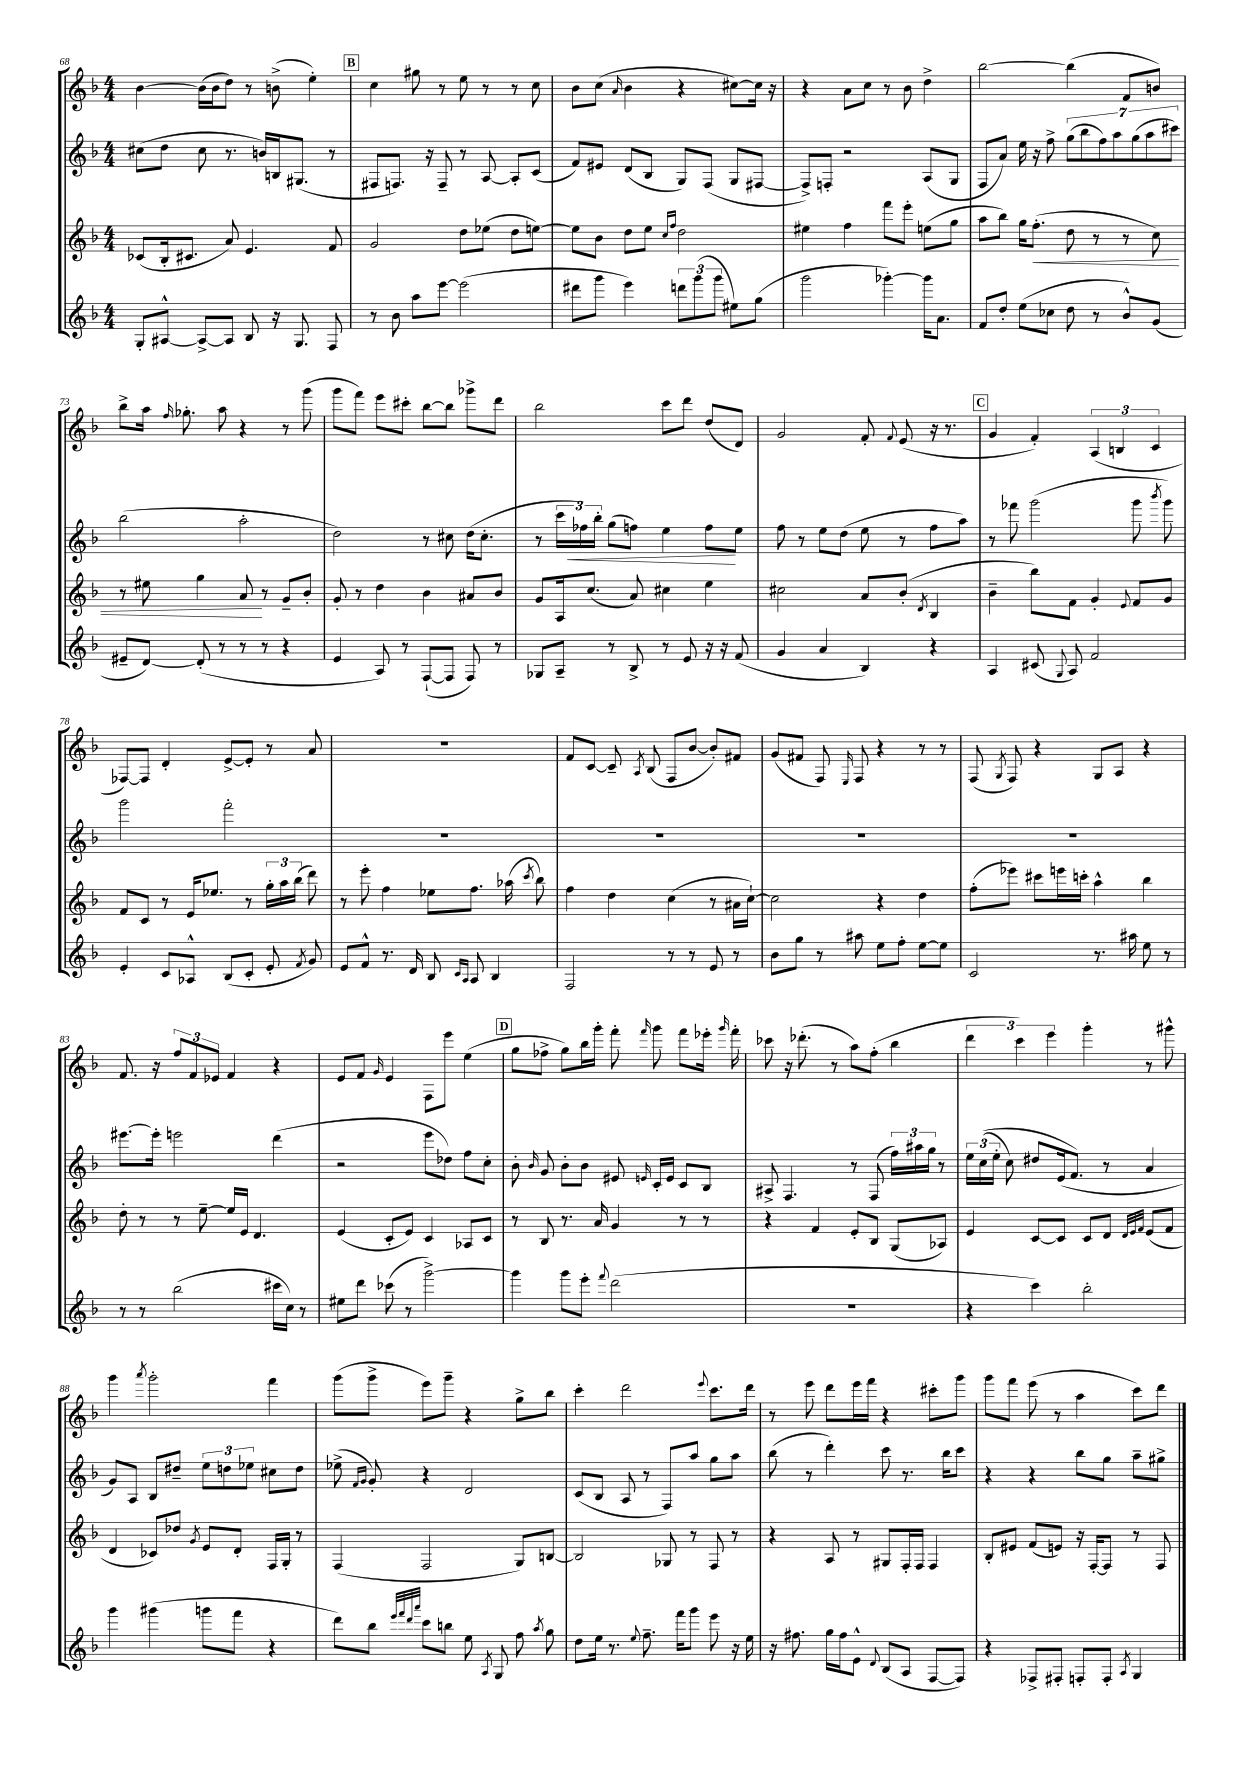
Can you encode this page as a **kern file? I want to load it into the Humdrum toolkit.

**kern	**kern	**dynam	**kern	**dynam	**kern
*part4	*part3	*part3	*part2	*part2	*part1
*staff4	*staff3	*staff3	*staff2	*staff2	*staff1
*clefG2	*clefG2	*	*clefG2	*	*clefG2
*k[b-]	*k[b-]	*	*k[b-]	*	*k[b-]
*M4/4	*M4/4	*	*M4/4	*	*M4/4
=68	=68	=68	=68	=68	=68
8G'/L	(8c-X/L	.	(8cc#X\L	.	[4b-\
[8A#X^^/J	16B-'/k	.	8dd\J	.	.
.	8.c#X/J	.	.	.	.
8A#^/L_	.	.	8cc#\	.	(16b-\LL]
.	.	.	.	.	16b-\J
8A#/J]	8a/)	.	8.r	.	8dd\J)
8B-/	4.e/	.	.	.	8r
.	.	.	16bn/LL)	.	.
16r	.	.	16Bn/J	.	(8bn^\
8.G/	.	.	(8.G#X/J	.	.
.	.	.	.	.	4ee'\)
8F/	8f/	.	8r	.	.
!!LO:REH:place=s1:t=B
=69	=69	=69	=69	=69	=69
8r	2g/	.	8F#X/L	.	4cc\
8b-\	.	.	8.Fn/J)	.	.
8aa\L	.	.	.	.	8gg#X\
.	.	.	16r	.	.
[8eee\J	.	.	8F~/	.	8r
(2eee\]	8dd\L	.	8r	.	8ee\
.	(8ee-X\J	.	[8A/	.	8r
.	8dd\L	.	8A'/L]	.	8r
.	[8een\J)	.	(8c/J	.	8cc\
=70	=70	=70	=70	=70	=70
8ddd#X\L	8ee\L]	.	8f/L)	.	8b-\L
8ggg\J	8b-\J	.	8e#X/J	.	(8cc\J
.	.	.	.	.	16qqa/
4eee\)	8dd\L	.	(8d/L	.	4b-\
.	8ee\J	.	8B-/J	.	.
.	16qqcc/LL	.	.	.	.
.	16qqff/JJ	.	.	.	.
12dddn\L	2dd\	.	8G/L)	.	4r
(12ggg\	.	.	.	.	.
.	.	.	(8F/J	.	.
12ggg\J	.	.	.	.	.
8ee#X\L)	.	.	8G/L	.	[8cc#X\L)
(8gg\J	.	.	[8F#X/J	.	16cc#\Jk]
.	.	.	.	.	16r
=71	=71	=71	=71	=71	=71
2ggg\	4ee#X\	.	8F#^/L])	.	4r
.	.	.	8Fn'/J	.	.
.	4ff\	.	2r	.	8a\L
.	.	.	.	.	8cc\J
[4ggg-X'\)	8fff\L	.	.	.	8r
.	8eee'\J	.	.	.	8b-\
16ggg-\KL]	(8een\L	.	(8A/L	.	4dd^\
8.a\J	.	.	.	.	.
.	8gg\J	.	8G/J	.	.
=72	=72	=72	=72	=72	=72
8f/L	8aa\L	.	8F/L	.	[2bb-\
8dd'/J	8bb-\J)	.	8a/J)	.	.
(8ee\L	16gg\KL	.	16ee\	.	.
!	!	!LO:HP:b	!	!	!
.	(8.ff'\J	<	16r	.	.
8cc-X\J	.	.	8ff^\	.	.
8dd\	8dd\	.	(14gg\L	.	(4bb-\]
.	.	.	14bb-\	.	.
8r	8r	.	.	.	.
.	.	.	14ff\)	.	.
.	.	.	14aa\	.	.
8b-^^/L)	8r	.	.	.	8f/L
.	.	.	(14gg\	.	.
.	.	.	14aa\	.	.
(8g/J	8cc\)	.	.	.	8bn/J)
.	.	.	14ccc#X\J)	.	.
!!LO:LB:g=z
=73	=73	=73	=73	=73	=73
8e#X~/L	8r	.	(2bb-\	.	8bb-^\L
[8d/J)	8ee#X\	.	.	.	16aa\Jk
.	.	.	.	.	16qqff/
.	.	.	.	.	8.gg-X'\
(8d'/]	4gg\	.	.	.	.
8r	.	.	.	.	8aa\
8r	8a/	.	2aa'\	.	4r
8r	8r	[	.	.	.
4r	8g~/L	.	.	.	8r
.	8b-'/J	.	.	.	(8ggg\
=74	=74	=74	=74	=74	=74
4e/	8g'/	.	2dd\)	.	8ggg\L
.	8r	.	.	.	8fff\J)
8A/)	4dd\	.	.	.	8eee\L
8r	.	.	.	.	8ccc#X'\J
([8F`/L	4b-\	.	8r	.	[8bb-\L
8F/J]	.	.	8cc#X\	.	8bb-\J]
8F/)	8a#X/L	.	(16dd\KL	.	8ggg-X^\L
.	.	.	8.cc#'\J	.	.
8r	8b-/J	.	.	.	8ddd\J
=75	=75	=75	=75	=75	=75
8G-X/L	8g/L	.	8r	.	2bb-\
8A~/J	16A/k	.	24ccc\LL	.	.
!	!	!	!	!LO:HP:b	!
.	.	.	24ff-X\)	<	.
.	(8.cc/J	.	.	.	.
.	.	.	24bb-'\JJ	.	.
8r	.	.	(8gg\L	.	.
8B-^/	8a/)	.	8ffn\J)	.	.
8r	4cc#X\	.	4ee\	.	8ccc\L
8e/	.	.	.	.	8ddd\J
16r	4ee\	.	8ff\L	.	(8dd/L
16r	.	.	.	.	.
(8f/	.	.	8ee\J	[	8d/J)
=76	=76	=76	=76	=76	=76
4g/	2cc#X\	.	8ff\	.	2g/
.	.	.	8r	.	.
4a/	.	.	8ee\L	.	.
.	.	.	(8dd\J	.	.
4B-/)	8a/L	.	8ee\	.	8f'/
.	.	.	.	.	8qqf/
.	(8b-'/J	.	8r	.	(8e/
.	8qd/	.	.	.	.
4r	4B-/	.	8ff\L	.	16r
.	.	.	.	.	8.r
.	.	.	8aa\J)	.	.
!!LO:REH:place=s1:t=C
=77	=77	=77	=77	=77	=77
4A/	4b-~\	.	8r	.	4g/
.	.	.	8fff-X\	.	.
(8c#X/	8bb-\L)	.	(2ggg\	.	4f'/)
8qqG/	.	.	.	.	.
8A/)	8f\J	.	.	.	.
2f/	4g'/	.	.	.	(6A/
.	.	.	.	.	6Bn/
.	8qqe/	.	.	.	.
.	8f/L	.	8ggg\	.	.
.	.	.	.	.	6c/
.	.	.	8qbbb-/	.	.
.	8g/J	.	8ggg\)	.	.
!!LO:LB:g=z
=78	=78	=78	=78	=78	=78
4e'/	8f/L	.	2ggg\	.	[8F-X/L)
.	8c/J	.	.	.	8F-/J]
8c/L	8r	.	.	.	4d'/
8A-X^^/J	16e/KL	.	.	.	.
.	8.ee-X/J	.	.	.	.
(8B-/L	.	.	2fff'\	.	[8e^/L
8c'/J	8r	.	.	.	8e'/J]
8e'/	24gg'\LL	.	.	.	8r
.	24aa\	.	.	.	.
.	(24bb-\JJ	.	.	.	.
8qf/	.	.	.	.	.
8g/)	8ddd\)	.	.	.	8a/
=79	=79	=79	=79	=79	=79
8e/L	8r	.	1r	.	1r
8f^^/J	8eee'\	.	.	.	.
8.r	4ff\	.	.	.	.
16d/	.	.	.	.	.
8B-/	8ee-X\L	.	.	.	.
16qqc/LL	.	.	.	.	.
16qqA/JJ	.	.	.	.	.
8A/	8.ff\J	.	.	.	.
4B-/	.	.	.	.	.
.	(16aa-X\	.	.	.	.
.	8qccc/	.	.	.	.
.	8bb-\)	.	.	.	.
=80	=80	=80	=80	=80	=80
2F/	4ff\	.	1r	.	8f/L
.	.	.	.	.	[8c/J
.	4dd\	.	.	.	8c~/]
.	.	.	.	.	8qA/
.	.	.	.	.	(8B-/
8r	(4cc\	.	.	.	8F/L
8r	.	.	.	.	[8b-/J
8e/	8r	.	.	.	8b-'/L])
8r	16a#X\LL	.	.	.	8f#X/J
.	[16cc`\JJ)	.	.	.	.
=81	=81	=81	=81	=81	=81
8b-\L	2cc\]	.	1r	.	(8g/L
8gg\J	.	.	.	.	8f#X/J
8r	.	.	.	.	8F/)
.	.	.	.	.	16qqE/
8aa#X\	.	.	.	.	8F/
8ee\L	4r	.	.	.	4r
8ff'\J	.	.	.	.	.
[8ee\L	4dd\	.	.	.	8r
8ee\J]	.	.	.	.	8r
=82	=82	=82	=82	=82	=82
2c/	(8ff'\L	.	1r	.	(8F/
.	.	.	.	.	8qG/
.	8eee-X\J)	.	.	.	8F/)
.	8ccc#X\L	.	.	.	4r
.	16eeen\L	.	.	.	.
.	16cccn'\JJ	.	.	.	.
8.r	4aa^^\	.	.	.	8G/L
.	.	.	.	.	8A/J
16aa#X\	.	.	.	.	.
8ee\	4bb-\	.	.	.	4r
8r	.	.	.	.	.
!!LO:LB:g=z
=83	=83	=83	=83	=83	=83
8r	8dd'\	.	[8.eee#X\L	.	8.f/
8r	8r	.	.	.	.
.	.	.	16eee#'\Jk]	.	16r
(2bb-\	8r	.	2eeen\	.	12ff/L
.	.	.	.	.	12f/
.	[8ee~\	.	.	.	.
.	.	.	.	.	12e-X/J
.	16ee/LL]	.	.	.	4f/
.	16e/JJ	.	.	.	.
.	4.d/	.	.	.	.
16ccc#X\LL	.	.	(4ddd\	.	4r
16cc\JJ)	.	.	.	.	.
8r	.	.	.	.	.
=84	=84	=84	=84	=84	=84
8ee#X\L	(4e/	.	2r	.	8e/L
8ddd\J	.	.	.	.	8f/J
.	.	.	.	.	16qqg/
(8ccc-X\	8c'/L	.	.	.	4e/
8r	8e/J)	.	.	.	.
[2ggg^\)	4c/	.	8eee\L	.	8F\L
.	.	.	8dd-X\J)	.	8eee\J
.	8A-X/L	.	8ff\L	.	(4ee\
.	8c/J	.	8cc'\J	.	.
!!LO:REH:place=s1:t=D
=85	=85	=85	=85	=85	=85
4ggg\]	8r	.	8b-'\	.	8gg\L
.	.	.	16qqb-/	.	.
.	8B-/	.	8g/	.	8ff-X^\J
8ggg\L	8.r	.	8b-'\L	.	8gg\L)
8eee'\J	.	.	8b-\J	.	16bb-\L
.	16a/	.	.	.	16ggg'\JJ
8qqfff/	.	.	.	.	.
(2ddd\	4g/	.	8e#X/	.	8fff'\
.	.	.	16qqen/	.	16qqfff/
.	.	.	16c'/LL	.	8ggg\
.	.	.	16e/JJ	.	.
.	8r	.	8c/L	.	8fff\L
.	8r	.	8B-/J	.	16eee-X'\Jk
.	.	.	.	.	16qqggg/
.	.	.	.	.	16fff'\
=86	=86	=86	=86	=86	=86
1r	4r	.	8A#X^/	.	8ccc-X\
.	.	.	4.F/	.	16r
.	.	.	.	.	(8.ddd-X'\
.	4f/	.	.	.	.
.	.	.	.	.	8r
.	8e'/L	.	8r	.	8aa\L)
.	8B-/J	.	(8F/	.	(8ff'\J
.	(8G/L	.	24ff\LL)	.	4bb-\
.	.	.	24aa#X\	.	.
.	.	.	24gg\JJ	.	.
.	8A-X/J)	.	8r	.	.
=87	=87	=87	=87	=87	=87
4r	4e/	.	24ee\LL	.	6ddd\
.	.	.	((24cc\	.	.
.	.	.	24ee'\JJ	.	.
.	.	.	8cc\)	.	.
.	.	.	.	.	6ccc\)
4ccc\)	[8c/L	.	8dd#X/L	.	.
.	.	.	.	.	6eee\
.	8c/J]	.	(16e/k	.	.
.	.	.	8.f/J)	.	.
2bb-'\	8c/L	.	.	.	4ggg'\
.	8d/J	.	8r	.	.
.	32qqd/LLL	.	.	.	.
.	32qqe/	.	.	.	.
.	32qqf/JJJ	.	.	.	.
.	(8e/L	.	4a/	.	8r
.	8f/J	.	.	.	8ggg#X^^\
!!LO:LB:g=z
=88	=88	=88	=88	=88	=88
4ggg\	4d/	.	8g/L)	.	4ggg\
.	.	.	8A/J	.	.
.	.	.	.	.	8qaaa/
(4ggg#X\	8c-X/L)	.	8B-/L	.	2ggg'\
.	8dd-X/J	.	8dd#X~/J	.	.
.	8qg/	.	.	.	.
8gggn\L	8e/L	.	12ee\L	.	.
.	.	.	12ddn\	.	.
8fff\J	8d'/J	.	.	.	.
.	.	.	12ee-X\J	.	.
4r	16F/LL	.	8cc#X\L	.	4fff\
.	16G'/JJ	.	.	.	.
.	8r	.	8dd\J	.	.
=89	=89	=89	=89	=89	=89
8ddd\L)	(4F/	.	(8ee-X^\	.	(8ggg\L
.	.	.	16qqf/LL	.	.
.	.	.	16qqg/JJ	.	.
8bb-\J	.	.	8g'/)	.	8ggg^\J
32qqeee/LLL	.	.	.	.	.
32qqfff/	.	.	.	.	.
32qqddd/	.	.	.	.	.
32qqaaa/JJJ	.	.	.	.	.
8ccc\L	2F/	.	4r	.	8eee\L)
8bbn\J	.	.	.	.	8ggg~\J
8ee\	.	.	2d/	.	4r
8qA/	.	.	.	.	.
8G/	.	.	.	.	.
8ff\	8G/L)	.	.	.	8gg^\L
8qaa/	.	.	.	.	.
8gg\	[8Bn/J	.	.	.	8bb-\J
=90	=90	=90	=90	=90	=90
8dd\L	2B/]	.	(8c/L	.	4ccc'\
16ee\Jk	.	.	8B-/J	.	.
8.r	.	.	.	.	.
.	.	.	8A/	.	2ddd\
8qqee/	.	.	.	.	.
8.ff~\	.	.	8r	.	.
.	8G-X/	.	8F/L)	.	.
16fff\KL	.	.	.	.	.
8ggg\J	8r	.	8aa/J	.	.
.	.	.	.	.	8qqeee/
8eee\	8F/	.	8gg\L	.	8.ccc\L
16r	8r	.	8aa\J	.	.
16ee\	.	.	.	.	16ddd\Jk
=91	=91	=91	=91	=91	=91
16r	4r	.	(8bb-\	.	8r
8.ff#X\	.	.	.	.	.
.	.	.	8r	.	8eee\
16gg\LL	8A/	.	4ddd'\)	.	8ddd\L
16ff#\J	.	.	.	.	.
8e^^\J	8r	.	.	.	16eee\L
.	.	.	.	.	16fff\JJ
8qqd/	.	.	.	.	.
(8B-/L	8G#X/L	.	8ccc\	.	4r
8A/J	16F'/L	.	8.r	.	.
.	16F/JJ	.	.	.	.
[8F/L	4F/	.	.	.	8ccc#X'\L
.	.	.	16bb-\KL	.	.
8F/J])	.	.	8ccc\J	.	8ggg\J
=92	=92	=92	=92	=92	=92
4r	8B-'/L	.	4r	.	8ggg\L
.	8e#X/J	.	.	.	8fff\J
8F-X^/L	(8f/L	.	4r	.	(8eee\
8F#X'/J	8en/J)	.	.	.	8r
8Fn'/L	16r	.	8bb-\L	.	4aa\
.	[16F'/KL	.	.	.	.
8F'/J	8F/J]	.	8gg\J	.	.
8qA/	.	.	.	.	.
4G/	8r	.	8aa~\L	.	8ccc\L)
.	8F/	.	8gg#X^\J	.	8ddd\J
==	==	==	==	==	==
*-	*-	*-	*-	*-	*-
